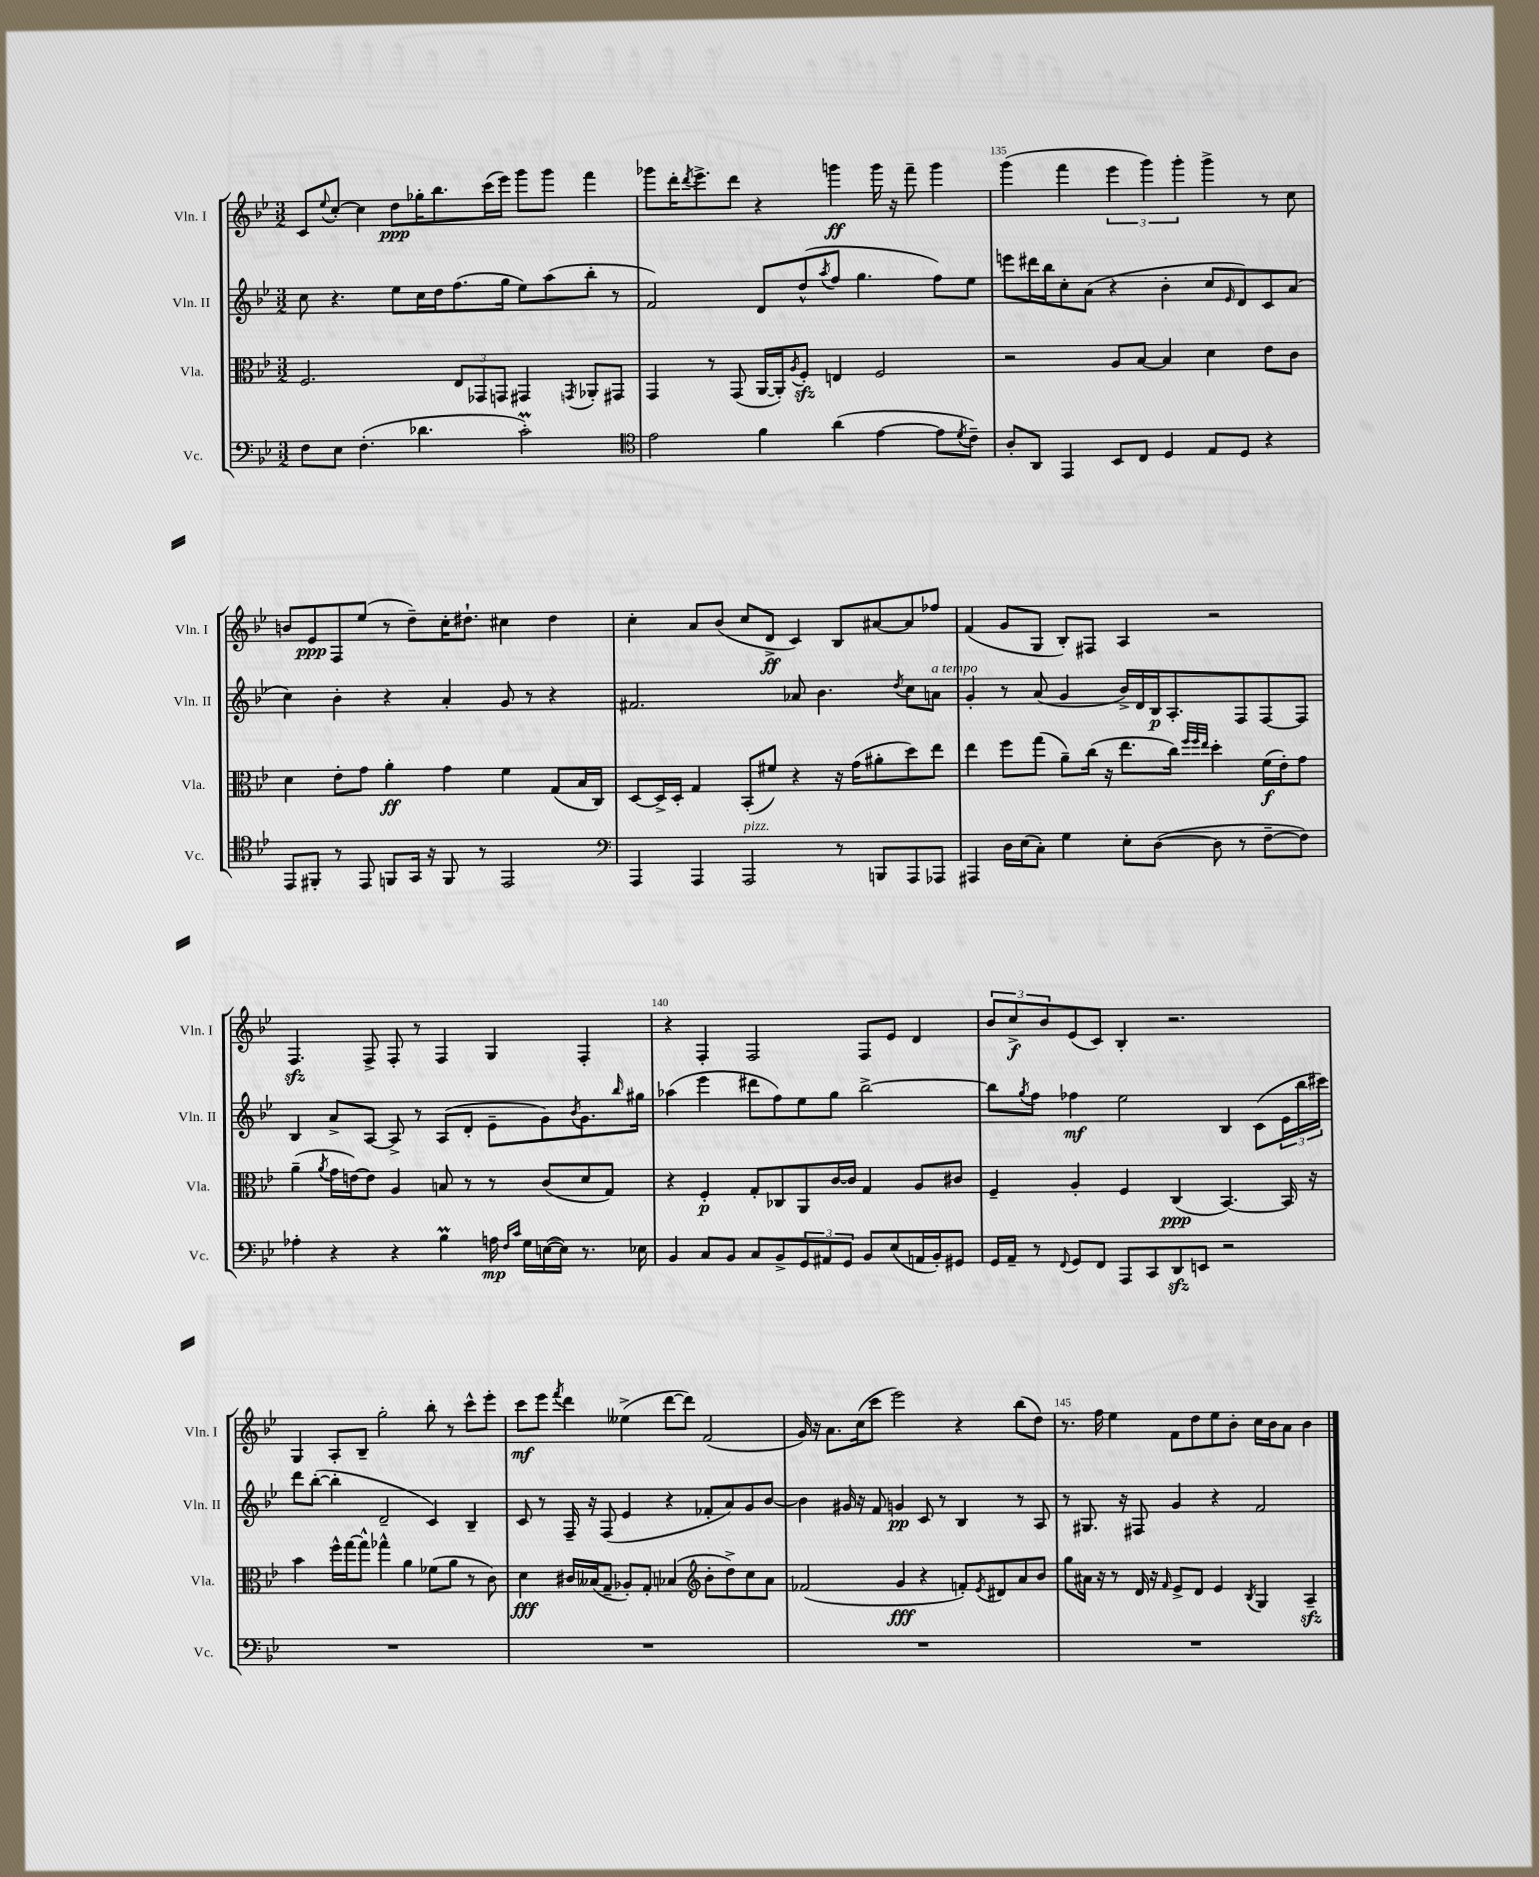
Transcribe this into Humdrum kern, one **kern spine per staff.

**kern	**dynam	**kern	**dynam	**kern	**dynam	**kern	**dynam
*part4	*part4	*part3	*part3	*part2	*part2	*part1	*part1
*staff4	*staff4	*staff3	*staff3	*staff2	*staff2	*staff1	*staff1
*I"Vc.	*	*I"Vla.	*	*I"Vln. II	*	*I"Vln. I	*
*I'Vc.	*	*I'Vla.	*	*I'Vln. II	*	*I'Vln. I	*
*clefF4	*	*clefC3	*	*clefG2	*	*clefG2	*
*k[b-e-]	*	*k[b-e-]	*	*k[b-e-]	*	*k[b-e-]	*
*M3/2	*	*M3/2	*	*M3/2	*	*M3/2	*
=133	=133	=133	=133	=133	=133	=133	=133
8F\L	.	2.F/	.	8cc\	.	8c/L	.
.	.	.	.	.	.	8qqee-/	.
8E-\J	.	.	.	4.r	.	[8cc'/J	.
(4.F'\	.	.	.	.	.	4cc\]	.
.	.	.	.	8ee-\L	.	8dd\L	ppp
4.d-X\	.	.	.	16cc\L	.	16gg-X'\K	.
.	.	.	.	16dd\J	.	8.bb-\	.
.	.	12E-/L	.	(8.ff\	.	.	.
.	.	12GG-X/	.	.	.	.	.
.	.	.	.	.	.	(16ccc\L	.
.	.	12GGn/J	.	.	.	.	.
.	.	.	.	16gg\Jk	.	16eee-\JJ)	.
2cM'\)	.	4GG#X/	.	8ee-\L)	.	8ggg\L	.
.	.	.	.	(8aa\	.	8ggg\J	.
.	.	8qGGn/	.	.	.	.	.
.	.	8AA-X'/L	.	8bb-'\J	.	4fff\	.
.	.	8GG#X/J	.	8r	.	.	.
=134	=134	=134	=134	=134	=134	=134	=134
*clefC4	*	*	*	*	*	*	*
2e-\	.	4GG/	.	2f/)	.	8ggg-X\L	.
.	.	.	.	.	.	16ddd'\K	.
.	.	.	.	.	.	8qddd/	.
.	.	.	.	.	.	8.eee-^\	.
.	.	8r	.	.	.	.	.
.	.	(8GG/	.	.	.	8ddd\J	.
4f\	.	[16AA/LL	.	8d/L	.	4r	.
.	.	16AA'/J])	.	.	.	.	.
.	.	8qA/	.	.	.	.	.
.	.	8Fzz'/J	.	(8dd^^/	.	.	.
.	.	.	.	8qaa/	.	.	.
(4a\	.	4En/	.	8ff/J	.	4gggn\	ff
.	.	.	.	4.gg\	.	.	.
[4e-\	.	2F/	.	.	.	16ggg\	.
.	.	.	.	.	.	16r	.
.	.	.	.	.	.	8fff~\	.
8e-\L]	.	.	.	8ff\L)	.	4ggg\	.
8qd/	.	.	.	.	.	.	.
8c~\J)	.	.	.	8ee-\J	.	.	.
=135	=135	=135	=135	=135	=135	=135	=135
8A'/L	.	2r	.	8eeen\L	.	(4ggg\	.
8AA/J	.	.	.	16ddd#X\L	.	.	.
.	.	.	.	16bb-\J	.	.	.
4EE-/	.	.	.	8cc'\	.	4fff\	.
.	.	.	.	(8a\J	.	.	.
8BB-/L	.	8A/L	.	4r	.	6eee-\	.
8C/J	.	[8B-/J	.	.	.	.	.
.	.	.	.	.	.	6ggg\)	.
4D/	.	4B-/]	.	4b-'\	.	.	.
.	.	.	.	.	.	6ggg'\	.
8E-/L	.	4d\	.	8cc/L	.	4ggg^\	.
.	.	.	.	16qqe-/	.	.	.
8D/J	.	.	.	8d/)	.	.	.
4r	.	8e-\L	.	8c/	.	8r	.
.	.	8c\J	.	(8a/J	.	8cc\	.
!!LO:LB:g=z
=136	=136	=136	=136	=136	=136	=136	=136
8EE-/L	.	4d\	.	4cc\)	.	8bn/L	.
8FF#X'/J	.	.	.	.	.	8e-/	ppp
8r	.	8e-'\L	.	4b-'\	.	8F/	.
8EE-/	.	8g\J	.	.	.	(8ee-/J	.
8FFn/L	.	4a'\	ff	4r	.	8r	.
16GG/Jk	.	.	.	.	.	8dd~\L)	.
16r	.	.	.	.	.	.	.
8FF/	.	4g\	.	4a'/	.	16cc'\K	.
.	.	.	.	.	.	8.dd#X`\J	.
8r	.	.	.	.	.	.	.
2EE-/	.	4f\	.	8g/	.	4cc#X\	.
.	.	.	.	8r	.	.	.
.	.	(8G/L	.	4r	.	4dd#\	.
.	.	16B-/L	.	.	.	.	.
.	.	16C/JJ)	.	.	.	.	.
=137	=137	=137	=137	=137	=137	=137	=137
*clefF4	*	*	*	*	*	*	*
4AAA/	.	[8D/L	.	2.f#X/	.	4cc'\	.
.	.	16D^/L]	.	.	.	.	.
.	.	16D'/JJ	.	.	.	.	.
4AAA/	.	4G/	.	.	.	8a/L	.
.	.	.	.	.	.	(8b-/J	.
!LO:TX:a:i:t=pizz.	!	!	!	!	!	!	!
2AAA/	.	(8BB-'/L	.	.	.	8cc/L	.
.	.	8f#X/J)	.	.	.	8d^/J	ff
.	.	4r	.	8a-X/	.	4c/)	.
.	.	.	.	4.b-\	.	.	.
8r	.	16r	.	.	.	8B-/L	.
.	.	(16g\KL	.	.	.	.	.
8BBBn/L	.	8a#X'\	.	.	.	[8a#X/	.
.	.	.	.	8qdd/	.	.	.
8AAA/	.	8dd\)	.	8cc\L	.	8a#/]	.
!	!	!	!	!LO:TX:a:i:t=a tempo	!	!	!
8AAA-X/J	.	8ee-\J	.	8an\J	.	8ff-X/J	.
=138	=138	=138	=138	=138	=138	=138	=138
4AAA#X/	.	4ee-\	.	4g'/	.	(4f/	.
16D\LL	.	8ff\L	.	8r	.	8g/L	.
(16E-\J	.	.	.	.	.	.	.
8C'\J)	.	(8gg\J	.	(8a/	.	8G/J	.
4G\	.	8a~\L)	.	4g/	.	8B-'/L)	.
.	.	(16cc\Jk	.	.	.	8F#X/J	.
.	.	16r	.	.	.	.	.
8E-'\L	.	8.ee-\L	.	16b-^/LL)	.	4A/	.
.	.	.	.	16d/	.	.	.
([8D\J	.	.	.	16B-/J	p	.	.
.	.	16cc\Jk)	.	8.A'/	.	.	.
.	.	32qqff/LLL	.	.	.	.	.
.	.	32qqff/	.	.	.	.	.
.	.	32qqee-/JJJ	.	.	.	.	.
8D\]	.	4dd'\	.	.	.	2r	.
8r	.	.	.	8F/	.	.	.
[8F~\L	.	(16f\LL	f	[8F/	.	.	.
.	.	16e-'\J)	.	.	.	.	.
8F\J])	.	8g\J	.	8F/J]	.	.	.
!!LO:LB:g=z
=139	=139	=139	=139	=139	=139	=139	=139
4A-X'\	.	(4a~\	.	4B-/	.	4.Fzz/	.
.	.	8qa/	.	.	.	.	.
4r	.	16g\LL	.	8a^/L	.	.	.
.	.	[16en\J)	.	.	.	.	.
.	.	8e\J]	.	[8A/J	.	8F^/	.
4r	.	4A/	.	8A^/]	.	8F'/	.
.	.	.	.	8r	.	8r	.
4B-M\	.	8Bn/	.	(8A/L	.	4F/	.
.	.	8r	.	8d'/J	.	.	.
16An\	mp	8r	.	8e-~\L	.	4G/	.
16qqF/LL	.	.	.	.	.	.	.
16qqc/JJ	.	.	.	.	.	.	.
16G\LL	.	.	.	.	.	.	.
([16En\	.	(8c/L	.	8g\)	.	.	.
16E\JJ])	.	.	.	.	.	.	.
.	.	.	.	8qb-/	.	.	.
8.r	.	8d/	.	8.g\	.	4F'/	.
.	.	8G/J)	.	.	.	.	.
.	.	.	.	16qqbb-/	.	.	.
16E-X\	.	.	.	16gg#X\Jk	.	.	.
=140	=140	=140	=140	=140	=140	=140	=140
4BB-/	.	4r	.	(4aa-X\	.	4r	.
8C/L	.	4F'/	p	4eee-\	.	4F'/	.
8BB-/J	.	.	.	.	.	.	.
8C/L	.	8G'/L	.	8ddd#X\L	.	2F/	.
8BB-^/	.	8C-X/	.	8ff\)	.	.	.
12GG/	.	8AA/	.	8ee-\	.	.	.
12AA#X/	.	.	.	.	.	.	.
.	.	[16c/L	.	8gg\J	.	.	.
12GG/J	.	.	.	.	.	.	.
.	.	16c/JJ]	.	.	.	.	.
8BB-/L	.	4G/	.	[2bb-^\	.	8F/L	.
(8E-/	.	.	.	.	.	8e-/J	.
16AAn/L	.	8A/L	.	.	.	4d/	.
16BB-'/J)	.	.	.	.	.	.	.
8GG#X/J	.	8c#X/J	.	.	.	.	.
=141	=141	=141	=141	=141	=141	=141	=141
16GG/LL	.	4F~/	.	8bb-\L]	.	12b-/L	.
16AA~/JJ	.	.	.	.	.	.	.
.	.	.	.	.	.	12cc^/	f
.	.	.	.	8qgg/	.	.	.
8r	.	.	.	8ff\J	.	.	.
.	.	.	.	.	.	12b-/	.
8qqFF/	.	.	.	.	.	.	.
8GG/L	.	4A'/	.	4ff-X\	mf	(8e-/	.
8FF/J	.	.	.	.	.	8c/J)	.
8AAA/L	.	4F/	.	2ee-\	.	4B-'/	.
8CC/	.	.	.	.	.	.	.
8DDzz/	.	(4C/	ppp	.	.	2.r	.
8EEn/J	.	.	.	.	.	.	.
2r	.	[4.BB-/)	.	4B-/	.	.	.
.	.	.	.	(8c\L	.	.	.
.	.	16BB-/]	.	24e-\L	.	.	.
.	.	.	.	24bb-\	.	.	.
.	.	16r	.	.	.	.	.
.	.	.	.	24ccc#X\JJ)	.	.	.
!!LO:LB:g=z
=142	=142	=142	=142	=142	=142	=142	=142
1.r	.	4b-\	.	8ddd\L	.	4G/	.
.	.	.	.	([8bb-'\J	.	.	.
.	.	16ff^^\LL	.	4bb-'\]	.	8A'/L	.
.	.	[16gg\J	.	.	.	.	.
.	.	8gg^^\J]	.	.	.	8B-~/J	.
.	.	4gg-X^^\	.	2d~/	.	2gg'\	.
.	.	4a\	.	.	.	.	.
.	.	(8f-X\L	.	4c/)	.	8bb-'\	.
.	.	8a\J	.	.	.	8r	.
.	.	8r	.	4B-~/	.	8ccc^^\L	.
.	.	8c\)	.	.	.	8eee-'\J	.
=143	=143	=143	=143	=143	=143	=143	=143
1.r	.	4d\	fff	8c/	.	8ccc\L	mf
.	.	.	.	8r	.	8eee-\J	.
.	.	.	.	.	.	8qfff/	.
.	.	16c#X/LL	.	16F~/	.	4ddd\	.
.	.	(16B--X/J	.	16r	.	.	.
.	.	8G~/J	.	(8F/	.	.	.
.	.	8A-X'/L)	.	4e-/	.	(4ee--X^\	.
.	.	8G'/J	.	.	.	.	.
.	.	(4B-X/	.	4r	.	[8ddd\L	.
.	.	.	.	.	.	8ddd\J])	.
*	*	*clefG2	*	*	*	*	*
.	.	8b-'\L	.	8f-X'/L	.	(2f/	.
.	.	8dd^\)	.	8a/)	.	.	.
.	.	8cc\	.	8g/	.	.	.
.	.	8a\J	.	[8b-/J	.	.	.
=144	=144	=144	=144	=144	=144	=144	=144
1.r	.	(2f-X/	.	4b-\]	.	16g/)	.
.	.	.	.	.	.	16r	.
.	.	.	.	.	.	8.a\L	.
.	.	.	.	16g#X/	.	.	.
.	.	.	.	16r	.	(16cc\k	.
.	.	.	.	8f/	.	8ccc\J	.
.	.	4g/	fff	4gn/	pp	2eee-\)	.
.	.	4r	.	8c/	.	.	.
.	.	.	.	8r	.	.	.
.	.	8fn'/L)	.	4B-/	.	4r	.
.	.	8qe-/	.	.	.	.	.
.	.	8d#X/	.	.	.	.	.
.	.	8a/	.	8r	.	(8bb-\L	.
.	.	8b-/J	.	8A/	.	8dd\J)	.
=145	=145	=145	=145	=145	=145	=145	=145
1.r	.	8gg\L	.	8r	.	8.r	.
.	.	16a#X\Jk	.	8.G#X/	.	.	.
.	.	16r	.	.	.	16ff\	.
.	.	8r	.	.	.	4ee-\	.
.	.	.	.	16r	.	.	.
.	.	16d/	.	8F#X/	.	.	.
.	.	16r	.	.	.	.	.
.	.	16qqf/	.	.	.	.	.
.	.	8e-^/L	.	4g/	.	8f\L	.
.	.	8d/J	.	.	.	8dd\	.
.	.	4e-/	.	4r	.	8ee-\	.
.	.	.	.	.	.	8b-'\J	.
.	.	8qB-/	.	.	.	.	.
.	.	4G/	.	2f/	.	16cc\LL	.
.	.	.	.	.	.	16b-\J	.
.	.	.	.	.	.	8a\J	.
.	.	4Azz~/	.	.	.	4b-\	.
==	==	==	==	==	==	==	==
*-	*-	*-	*-	*-	*-	*-	*-
